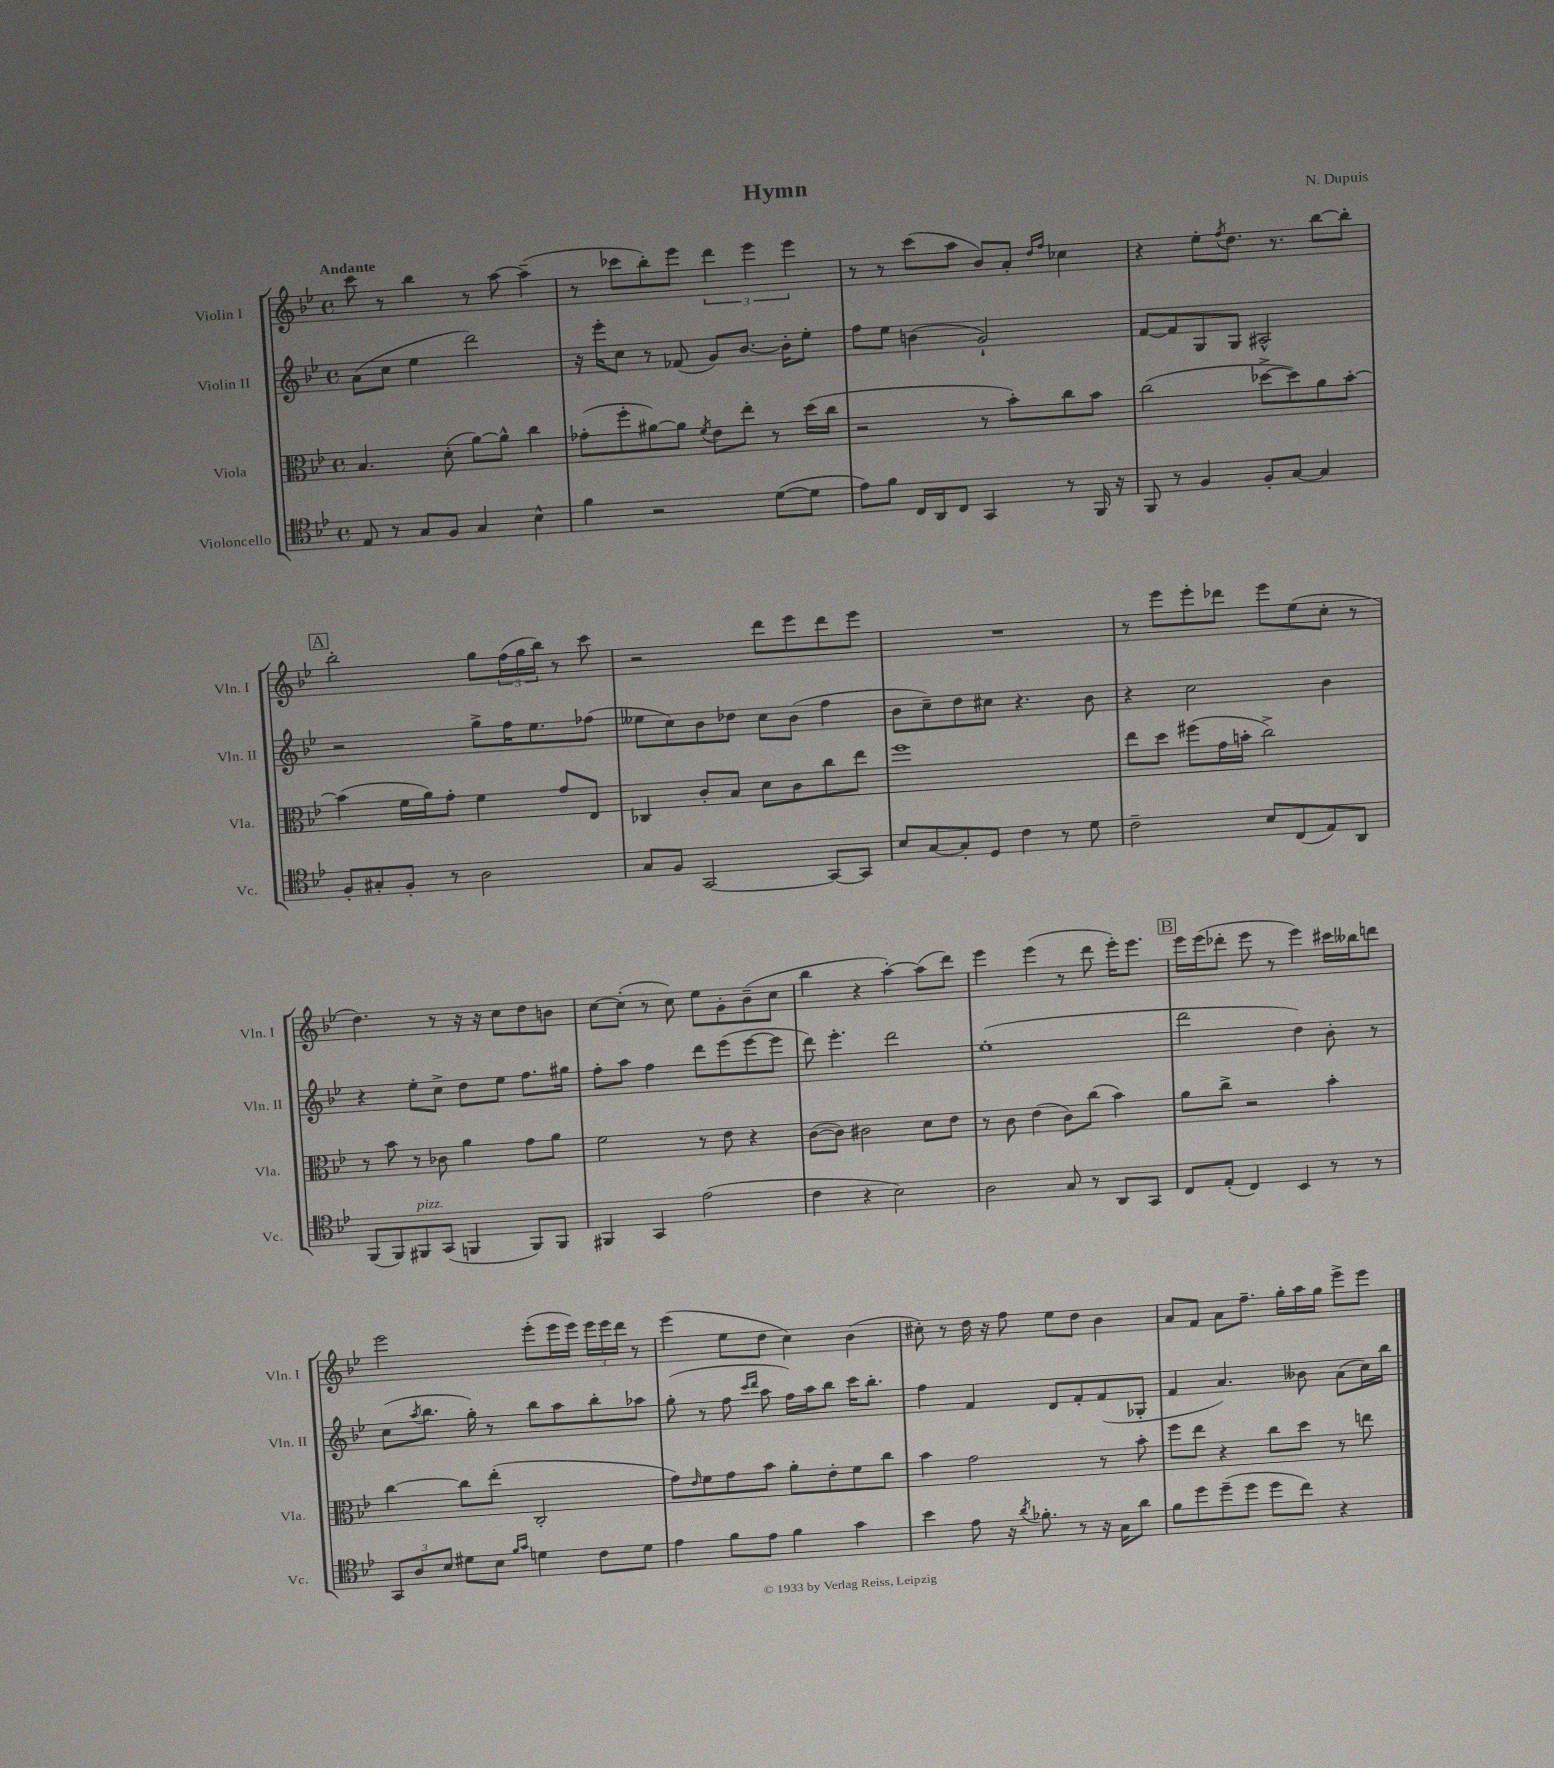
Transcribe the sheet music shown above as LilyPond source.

\header { title = "Hymn" composer = "N. Dupuis" }
<<
\new StaffGroup <<
\new Staff = "s0" \with { instrumentName = "Violin I" shortInstrumentName = "Vln. I" } {
    \clef treble \key bes \major \defaultTimeSignature \time 4/4 \tempo "Andante"
    c'''8 r8 bes''4 r8 a''8~ a''4--( |
    r8 ces'''8 bes''8-.) ees'''8 \tuplet 3/2 { d'''4 ees'''4 ees'''4 } |
    r8 r8 c'''8( a''8 bes'8) a'8-. \grace { d''16 f''16 } ces''4 |
    r4 ees''8-. \acciaccatura { f''8 } d''8. r8. bes''8~ bes''8-. |
    \mark \markup { \box "A" } bes''2-. g''8 \tuplet 3/2 { f''16( g''16 bes''16) } r8 c'''8 |
    r2 d'''8 ees'''8 d'''8 ees'''8 |
    R1 |
    r8 ees'''8 ees'''8-. des'''8 ees'''8 ees''8( c''8-. r8 |
    d''4.) r8 r16 r16 c''8 d''8 b'8 |
    c''8~ c''8-.( r8 c''8) ees''8 g'8-. bes'8--( c''8 |
    bes''4 r4 a''4~-.) a''8( d'''8) |
    ees'''4 ees'''4( r8 d'''8 ees'''16-.) ees'''8. |
    \mark \markup { \box "B" } ees'''16 ees'''16( des'''8-. ees'''8 r8 ees'''4) cis'''16 beses''16 d'''8 |
    ees'''2 ees'''8-.( ees'''16 ees'''16) \tuplet 3/2 { ees'''16 ees'''16 d'''16 } r8 |
    ees'''4( ees''8 d''8 c''4) bes'4( |
    cis''8-.) r8 d''16 r16 f''8 ees''8 d''8 bes'4 |
    a'8 f'8 a'8 f''8.-- g''16-. a''16 g''16 ees'''8-> ees'''8 \bar "|." |
}
\new Staff = "s1" \with { instrumentName = "Violin II" shortInstrumentName = "Vln. II" } {
    \clef treble \key bes \major \defaultTimeSignature \time 4/4
    a'8( c''8 ees''4 d'''2) |
    r16 ees'''16-. c''8 r8 fes'8( g'8) bes'8.~ bes'16-. ees''8-. |
    f''8 ees''8 b'4( g'2-!) |
    f'8~ f'8 g8 g8 ais2-^ |
    \mark \markup { \box "A" } r2 g''8-> f''16 ees''8. fes''8( |
    eeses''8 c''8) bes'8 des''8 c''8 bes'8( f''4 |
    bes'8 c''8--) d''8 cis''8 r4. bes'8 |
    r4 c''2 bes'4 |
    r4 ees''8-. c''8-> d''8 ees''8 f''8. gis''16 |
    f''8-. a''8 f''4 d'''8 ees'''8( ees'''8~ ees'''8 |
    d'''8) ees'''4.-. d'''2 |
    ees''1-.( |
    \mark \markup { \box "B" } d'''2 d''4) bes'8-. r8 |
    c''8( \acciaccatura { a''8 } bes''8. g''16-.) r8 bes''8 a''8 bes''8-. aes''8 |
    g''8-.( r8 f''8 \grace { c'''16 d'''16 } a''8 f''16) a''16 bes''8 c'''16 bes''8.-. |
    f''4 f'4 d'8 f'8-. f'8( ges8-. |
    f'4 a'4.) beses'8 a'8( c''16) bes''16 \bar "|." |
}
\new Staff = "s2" \with { instrumentName = "Viola" shortInstrumentName = "Vla." } {
    \clef alto \key bes \major \defaultTimeSignature \time 4/4
    bes4. d'8-.( a'8~) a'8-^ c''4 |
    ges'8-.( f''8-. ais'8~) ais'8 \acciaccatura { f'8 } ees'8 ees''8-. r8 d''16( c''16 |
    r2 r8 bes'8-.) c''8 bes'8 |
    c''2( des''8~-> des''8) a'8 bes'8~-. |
    \mark \markup { \box "A" } bes'4( f'16 a'16) g'8-. f'4 g'8 ees8 |
    ces4 c'8-. bes8 d'8 c'8 c''8 ees''8 |
    f''1 |
    ees''8 d''8 fis''8( g'16 b'16-. c''2->) |
    r8 bes'8 r8 ces'8 a'4 g'8 a'8 |
    f'2 r8 ees'8 r4 |
    c'8~( c'8) cis'2 d'8 ees'8 |
    r8 c'8 ees'4( c'8) c''8( bes'4) |
    \mark \markup { \box "B" } a'8 c''8-> r2 bes'4-. |
    c''4~ c''8 ees''8-.( c2-. |
    g'8) \grace { ees'16 } f'8 g'8 bes'8 a'8-. ees'8-. f'8 c''8 |
    bes'4 g'2 r8 bes'8-. |
    f''8 ees''8 r4 c''8 d''8 r8 e''8 \bar "|." |
}
\new Staff = "s3" \with { instrumentName = "Violoncello" shortInstrumentName = "Vc." } {
    \clef tenor \key bes \major \defaultTimeSignature \time 4/4
    ees8 r8 g8 f8 g4 bes4-^ |
    f'4 r2 d'8~( d'8 |
    ees'8) f'8 c16 a,16 c8 g,4 r8 f,16 r16 |
    f,8 r8 f4 f8-. g8~ g4 |
    \mark \markup { \box "A" } f8-. gis8-. f8-. r8 a2 |
    g8 f8 g,2~ g,8~ g,8 |
    bes8 g8~ g8-. d8 c'4 r8 d'8 |
    c'2-- bes8 c8( ees8) a,8 |
    f,8( f,8) fis,8^\markup { \italic "pizz." } g,8( f,4 f,8) f,8 |
    fis,4 g,4 ees'2( |
    c'4 r4 bes2) |
    a2 g8 r8 a,8 g,8 |
    \mark \markup { \box "B" } c8 ees8-.( c4) bes,4 r8 r8 |
    \tuplet 3/2 { g,8 a8 bes8 } dis'8 bes8 \grace { f'16 g'16 } d'4 c'8 d'8 |
    ees'4 f'8 ees'8 f'4 g'4 |
    bes'4 ees'8 r16 \acciaccatura { a'8 } fes'8.-. r8 r16 g16 a'8 |
    f'8 d''8 d''8--( d''8 d''8 c''8) r4 \bar "|." |
}
>>
>>
\layout { \context { \Score \remove "Bar_number_engraver" } }
